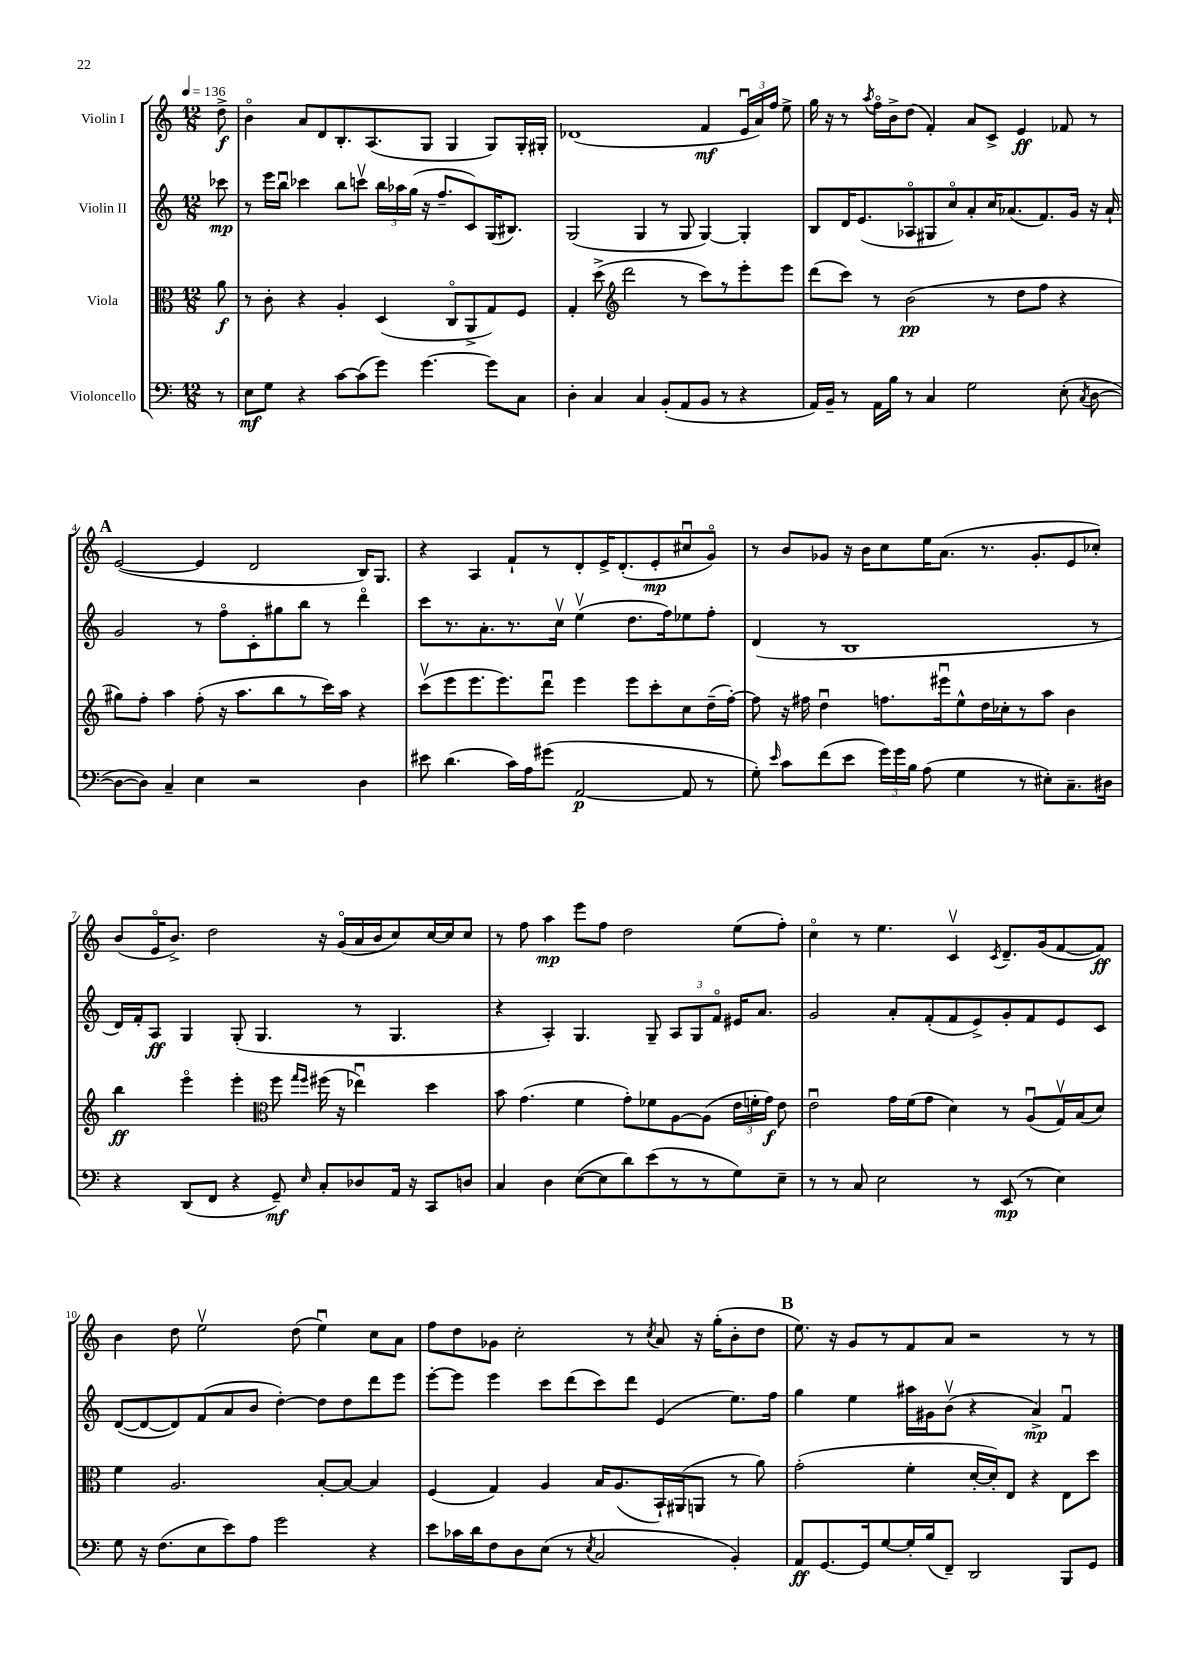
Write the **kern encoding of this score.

**kern	**dynam	**kern	**dynam	**kern	**dynam	**kern	**dynam
*part4	*part4	*part3	*part3	*part2	*part2	*part1	*part1
*staff4	*staff4	*staff3	*staff3	*staff2	*staff2	*staff1	*staff1
*I"Violoncello	*	*I"Viola	*	*I"Violin II	*	*I"Violin I	*
*clefF4	*	*clefC3	*	*clefG2	*	*clefG2	*
*k[]	*	*k[]	*	*k[]	*	*k[]	*
*M12/8	*	*M12/8	*	*M12/8	*	*M12/8	*
*MM136	*	*MM136	*	*MM136	*	*MM136	*
=	=	=	=	=	=	=	=
8r	.	8a\	f	8ccc-X\	mp	8dd^\	f
=1	=1	=1	=1	=1	=1	=1	=1
8E\L	mf	8r	.	8r	.	4b\	.
8G\J	.	8c'\	.	16eee\LL	.	.	.
.	.	.	.	16bbu\JJ	.	.	.
4r	.	4r	.	4ccc-X\	.	8a/L	.
.	.	.	.	.	.	8d/	.
[8c\L	.	4A'/	.	8bb\L	.	8.B'/	.
(8c\]	.	.	.	8cccnv\J	.	.	.
.	.	.	.	.	.	(8.A/	.
8g\J)	.	(4D/	.	24bb\LL	.	.	.
.	.	.	.	24aa-X\	.	.	.
.	.	.	.	(24gg\JJ	.	.	.
[4.g\	.	.	.	16r	.	8G/J	.
.	.	.	.	8.ff~/L	.	.	.
.	.	8C/L	.	.	.	4G/	.
.	.	8AA^/	.	8c/)	.	.	.
8g\L]	.	8G/)	.	(16G/K	.	8G/L)	.
.	.	.	.	8.B#X/J)	.	.	.
8C\J	.	8F/J	.	.	.	16G'/L	.
.	.	.	.	.	.	16G#X'/JJ	.
=2	=2	=2	=2	=2	=2	=2	=2
4D'\	.	4G'/	.	(2G/	.	(1d-X	.
4C/	.	(8dd^\	.	.	.	.	.
*	*	*clefG2	*	*	*	*	*
.	.	2ddd\	.	.	.	.	.
4C/	.	.	.	4G/	.	.	.
(8BB'/L	.	.	.	8r	.	.	.
8AA/	.	8r	.	8G/	.	.	.
8BB/J	.	8ccc\L)	.	[4G/)	.	4f/	mf
8r	.	8r	.	.	.	.	.
4r	.	8eee'\	.	4G'/]	.	24eu/LL	.
.	.	.	.	.	.	24a/)	.
.	.	.	.	.	.	24ff/JJ	.
.	.	8eee\J	.	.	.	8ee^\	.
=3	=3	=3	=3	=3	=3	=3	=3
16AA/LL)	.	(8ddd\L	.	8B/L	.	16gg\	.
16BB~/JJ	.	.	.	.	.	16r	.
8r	.	8ccc\J)	.	16d/K	.	8r	.
.	.	.	.	(8.e/	.	.	.
.	.	.	.	.	.	8qaa/	.
16AA\LL	.	8r	.	.	.	16ff\LL	.
16B\JJ	.	.	.	.	.	16b^\J	.
8r	.	(2b\	pp	8A-X/	.	(8dd\J	.
4C/	.	.	.	8G#X/	.	4f'/)	.
.	.	.	.	8cc/)	.	.	.
2G\	.	.	.	8a'/	.	8a/L	.
.	.	8r	.	16cc/K	.	8c^/J	.
.	.	.	.	(8.a-X/	.	.	.
.	.	8dd\L	.	.	.	4e/	ff
.	.	8ff\J	.	8.f/)	.	.	.
(8E'\	.	4r	.	.	.	8f-X/	.
.	.	.	.	16g/Jk	.	.	.
8qC/	.	.	.	.	.	.	.
[8D\	.	.	.	16r	.	8r	.
.	.	.	.	16a-`/	.	.	.
!!LO:LB:g=z
!!LO:REH:place=s1:t=A
=4	=4	=4	=4	=4	=4	=4	=4
8D\L_	.	8gg#X\L)	.	2g/	.	([2e/	.
8D\J])	.	8ff'\J	.	.	.	.	.
4C~/	.	4aa\	.	.	.	.	.
4E\	.	(8ff'\	.	8r	.	4e/]	.
.	.	16r	.	8ff\L	.	.	.
.	.	8.aa\L	.	.	.	.	.
2r	.	.	.	8c'\	.	2d/	.
.	.	8bb\	.	8gg#X\	.	.	.
.	.	8r	.	8bb\J	.	.	.
.	.	16ccc\L)	.	8r	.	.	.
.	.	16aa\JJ	.	.	.	.	.
4D\	.	4r	.	4ddd\	.	16B/KL)	.
.	.	.	.	.	.	8.G/J	.
=5	=5	=5	=5	=5	=5	=5	=5
8e#X\	.	(8cccv\L	.	8ccc\L	.	4r	.
(4.d\	.	8eee\	.	8.r	.	.	.
.	.	8.eee\	.	.	.	4A/	.
.	.	.	.	8.a'\	.	.	.
.	.	8.eee\)	.	.	.	.	.
16c\LL)	.	.	.	8.r	.	8f`/L	.
16A\J	.	.	.	.	.	.	.
(8g#X\J	.	8dddu\J	.	.	.	8r	.
.	.	.	.	16ccv\Jk	.	.	.
[2AA/	p	4eee\	.	(4eev\	.	8d'/	.
.	.	.	.	.	.	16e^/K	.
.	.	.	.	.	.	(8.d'/	.
.	.	8eee\L	.	8.dd\L	.	.	.
.	.	8ccc'\	.	.	.	8e'/	mp
.	.	.	.	16ff\k)	.	.	.
8AA/]	.	8cc\	.	8ee-X\	.	8cc#Xu/	.
8r	.	(16dd~\L	.	8ff'\J	.	8g/J)	.
.	.	[16ff'\JJ)	.	.	.	.	.
=6	=6	=6	=6	=6	=6	=6	=6
8G'\)	.	8ff\]	.	(4d/	.	8r	.
16qqe/	.	.	.	.	.	.	.
8c\L	.	16r	.	.	.	8b/L	.
.	.	16ff#X\	.	.	.	.	.
(8f\	.	4ddu\	.	8r	.	8g-X/J	.
8e\J	.	.	.	1B	.	16r	.
.	.	.	.	.	.	16b\KL	.
24g\LL)	.	8.ffn\L	.	.	.	8cc\	.
24g\	.	.	.	.	.	.	.
24B\JJ	.	.	.	.	.	.	.
(8A\	.	.	.	.	.	16ee\K	.
.	.	16eee#Xu\k	.	.	.	(8.a\J	.
4G\	.	8ee^^\	.	.	.	.	.
.	.	16dd\L	.	.	.	8.r	.
.	.	16cc-X'\J	.	.	.	.	.
8r	.	8r	.	.	.	.	.
.	.	.	.	.	.	8.g-'/L	.
8E#X'\L)	.	8aa\J	.	.	.	.	.
8.C~\	.	4b\	.	.	.	8e/	.
.	.	.	.	8r	.	8cc-X'/J)	.
16D#X\Jk	.	.	.	.	.	.	.
!!LO:LB:g=z
=7	=7	=7	=7	=7	=7	=7	=7
4r	.	4bb\	ff	16d/LL)	.	(8b/L	.
.	.	.	.	16f'/J	.	.	.
.	.	.	.	8A/J	ff	16e/K	.
.	.	.	.	.	.	8.b^/J)	.
(8DD/L	.	4eee\	.	4G/	.	.	.
8FF/J	.	.	.	.	.	2dd\	.
4r	.	4eee'\	.	(8G'/	.	.	.
.	.	.	.	4.G/	.	.	.
*	*	*clefC3	*	*	*	*	*
8GG~/)	mf	8ff\	.	.	.	.	.
.	.	16qqgg/LL	.	.	.	.	.
16qqE/	.	16qqff/JJ	.	.	.	.	.
8C'/L	.	(16ff#X\	.	.	.	16r	.
.	.	16r	.	.	.	(16g/LL	.
8D-X/	.	4ee-Xu\)	.	8r	.	16a/	.
.	.	.	.	.	.	16b/J	.
16AA/Jk	.	.	.	4.G/	.	8cc/)	.
16r	.	.	.	.	.	.	.
8CC/L	.	4dd\	.	.	.	[16cc/L	.
.	.	.	.	.	.	16cc/J]	.
8Dn/J	.	.	.	.	.	8cc/J	.
=8	=8	=8	=8	=8	=8	=8	=8
4C/	.	8b\	.	4r	.	8r	.
.	.	(4.g\	.	.	.	8ff\	.
4D\	.	.	.	4A'/)	.	4aa\	mp
([8E\L	.	4f\	.	4.G/	.	8eee\L	.
8E\]	.	.	.	.	.	8ff\J	.
8d\)	.	8g'\L)	.	.	.	2dd\	.
(8e\	.	8f-X\	.	8G~/	.	.	.
8r	.	[8A\	.	12A/L	.	.	.
.	.	.	.	12G/	.	.	.
8r	.	(8A\J]	.	.	.	.	.
.	.	.	.	12f/J	.	.	.
8G\)	.	24e\LL	.	16e#X/KL	.	(8ee\L	.
.	.	24fn'\	.	.	.	.	.
.	.	.	.	8.a/J	.	.	.
.	.	24g\JJ)	f	.	.	.	.
8E~\J	.	8e\	.	.	.	8ff'\J)	.
=9	=9	=9	=9	=9	=9	=9	=9
8r	.	2eu\	.	2g/	.	4cc\	.
8r	.	.	.	.	.	.	.
8C/	.	.	.	.	.	8r	.
2E\	.	.	.	.	.	4.ee\	.
.	.	16g\LL	.	8a'/L	.	.	.
.	.	(16f\J	.	.	.	.	.
.	.	8g\J	.	(8f'/	.	.	.
.	.	4d\)	.	8f/	.	4cv/	.
8r	.	.	.	8e^/)	.	.	.
.	.	.	.	.	.	8qc/	.
(8EE/	mp	8r	.	8g'/	.	8.d~/L	.
8r	.	(8Au/L	.	8f/	.	.	.
.	.	.	.	.	.	(16g/k	.
4E\)	.	16Gv/L)	.	8e/	.	[8f/	.
.	.	(16B/J	.	.	.	.	.
.	.	8d/J)	.	8c/J	.	8f/J])	ff
!!LO:LB:g=z
=10	=10	=10	=10	=10	=10	=10	=10
8G\	.	4f\	.	([8d/L	.	4b\	.
16r	.	.	.	8d/_	.	.	.
(8.F\L	.	.	.	.	.	.	.
.	.	2.A/	.	8d/])	.	8dd\	.
8E\	.	.	.	(8f/	.	2eev\	.
8e\)	.	.	.	8a/	.	.	.
8A\J	.	.	.	8b/J	.	.	.
2g\	.	.	.	[4dd'\)	.	.	.
.	.	.	.	.	.	(8dd\	.
.	.	[8B'/L	.	8dd\L]	.	4eeu\)	.
.	.	8B/J_	.	8dd\	.	.	.
4r	.	4B/]	.	8ddd\	.	8cc\L	.
.	.	.	.	8eee\J	.	8a\J	.
=11	=11	=11	=11	=11	=11	=11	=11
8e\L	.	(4F/	.	[8eee'\L	.	8ff\L	.
16c-X\L	.	.	.	8eee\J]	.	8dd\	.
16d\J	.	.	.	.	.	.	.
8F\	.	4G/)	.	4eee\	.	8g-X\J	.
8D\	.	.	.	.	.	2cc'\	.
(8E\J	.	4A/	.	8ccc\L	.	.	.
8r	.	.	.	(8ddd\	.	.	.
8qE/	.	.	.	.	.	.	.
2C/	.	16B/KL	.	8ccc\)	.	.	.
.	.	(8.A/	.	.	.	.	.
.	.	.	.	8ddd\J	.	8r	.
.	.	.	.	.	.	8qcc/	.
.	.	16BB`/L)	.	(4e/	.	8a/	.
.	.	(16AA#X/J	.	.	.	.	.
.	.	8AAn/J	.	.	.	16r	.
.	.	.	.	.	.	(16gg'\KL	.
4BB'/)	.	8r	.	8.ee\L)	.	8b'\	.
.	.	8a\)	.	.	.	8dd\J	.
.	.	.	.	16ff\Jk	.	.	.
!!LO:REH:place=s1:t=B
=12	=12	=12	=12	=12	=12	=12	=12
8AA/L	ff	(2g'\	.	4gg\	.	8.ee\)	.
[8.GG/	.	.	.	.	.	.	.
.	.	.	.	.	.	16r	.
.	.	.	.	4ee\	.	8g/L	.
16GG/k]	.	.	.	.	.	.	.
[8G/	.	.	.	.	.	8r	.
16G'/L]	.	4f'\	.	16aa#X\LL	.	8f/	.
(16B/J	.	.	.	16g#X\J	.	.	.
8FF~/J)	.	.	.	(8bv\J	.	8a/J	.
2DD/	.	[16d'/LL	.	4r	.	2r	.
.	.	16d'/J])	.	.	.	.	.
.	.	8E/J	.	.	.	.	.
.	.	4r	.	4a^/)	mp	.	.
8BBB/L	.	8E\L	.	4fu/	.	8r	.
8GG/J	.	8dd\J	.	.	.	8r	.
==	==	==	==	==	==	==	==
*-	*-	*-	*-	*-	*-	*-	*-
